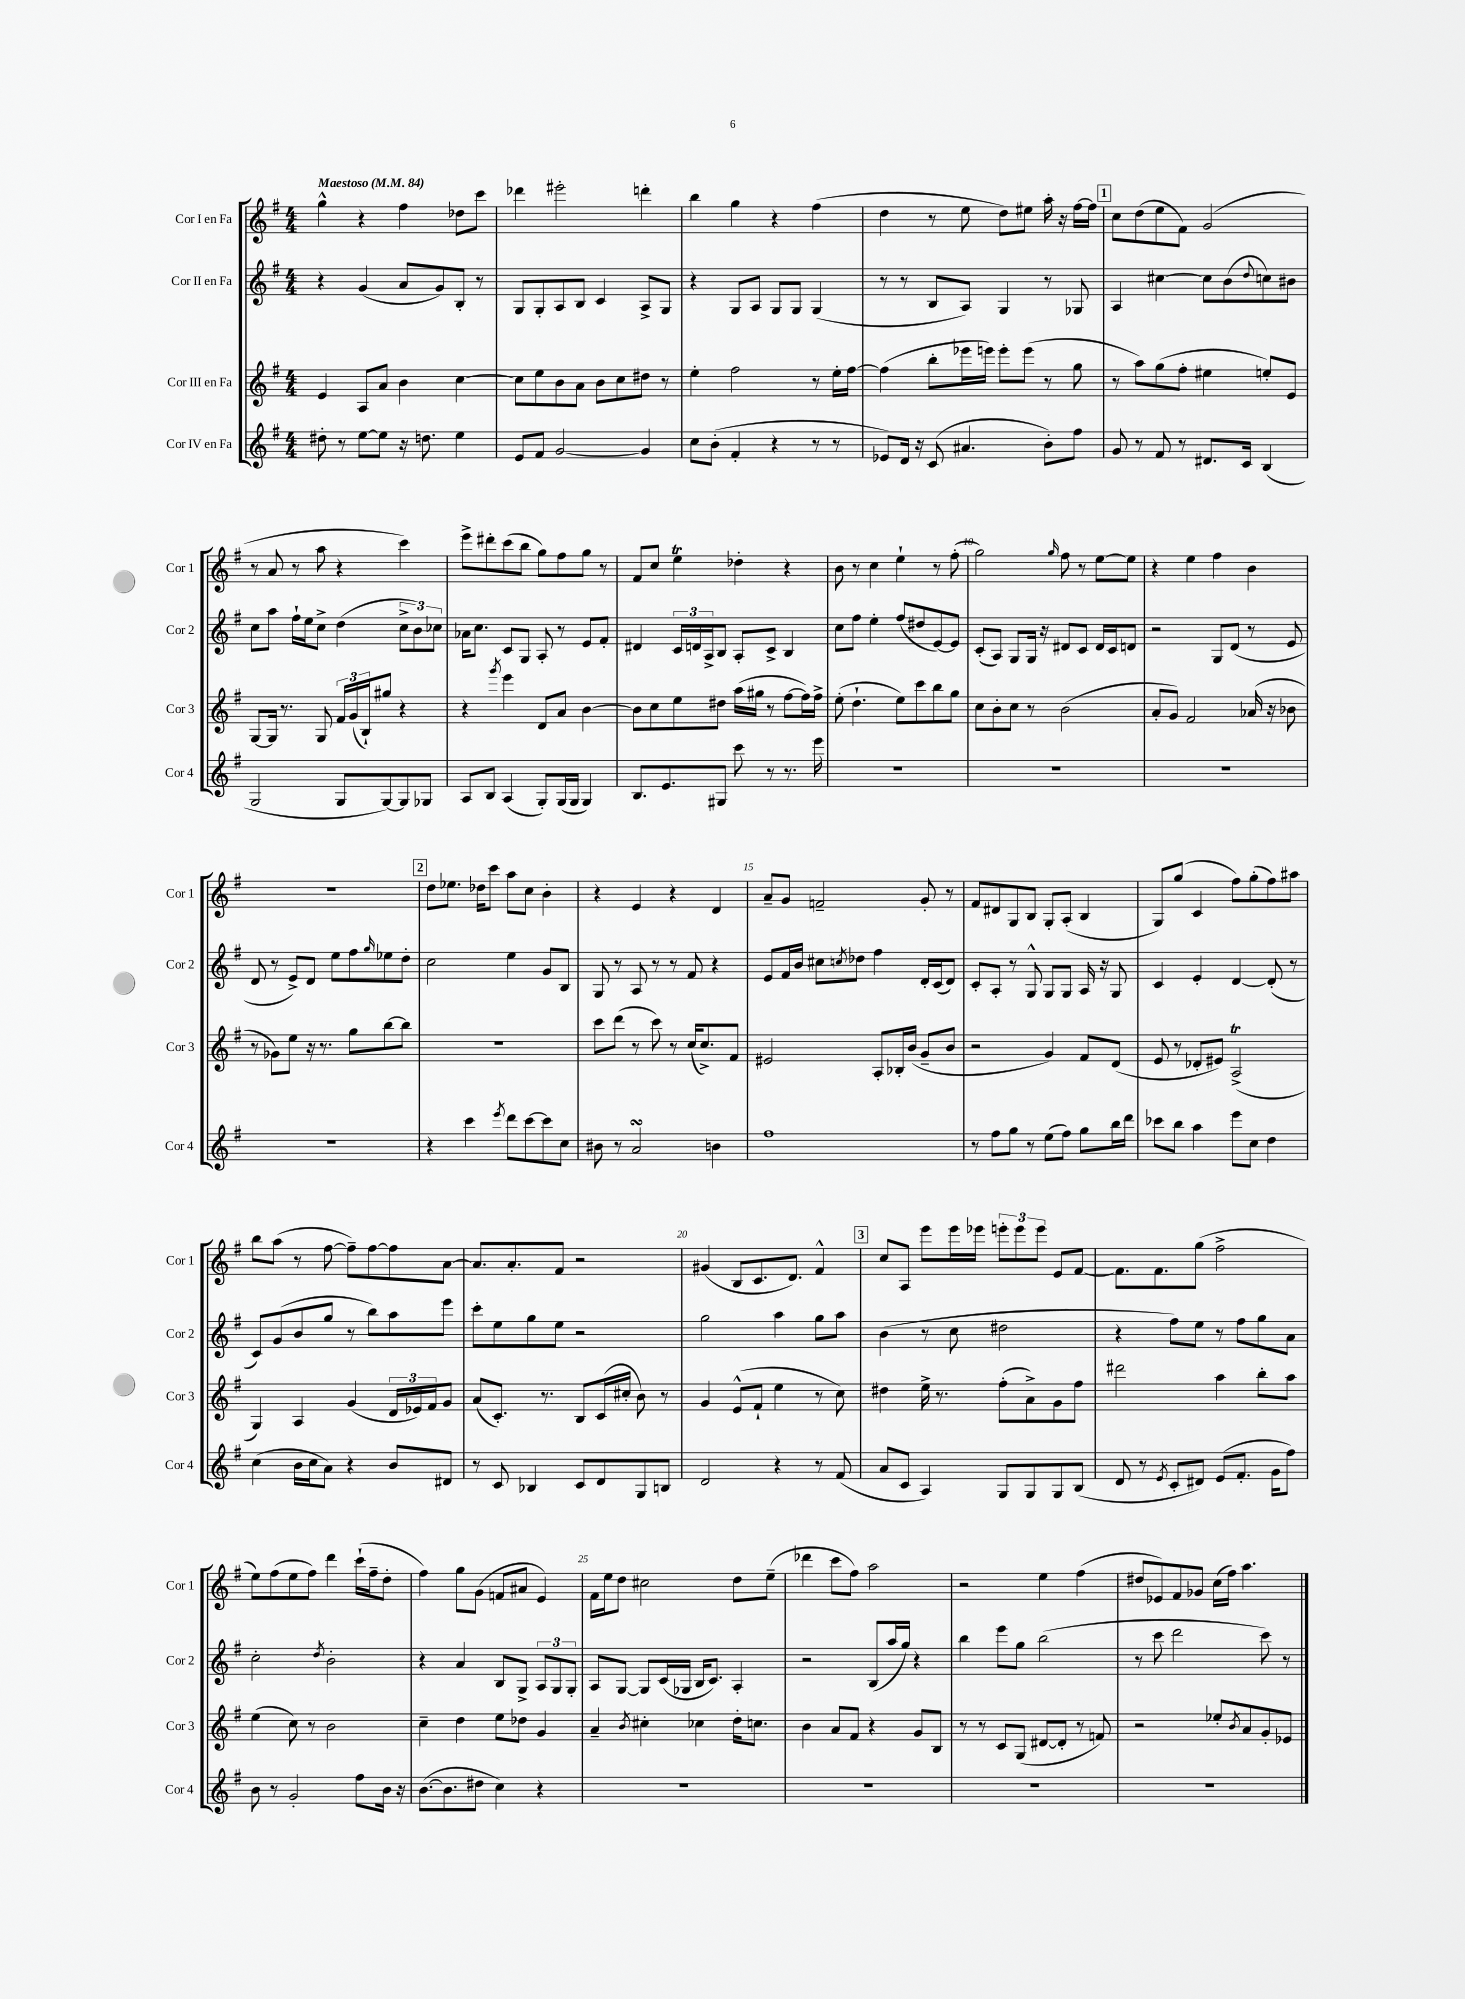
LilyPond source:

<<
\new StaffGroup <<
\new Staff = "s0" \with { instrumentName = "Cor I en Fa" shortInstrumentName = "Cor 1" } {
    \clef treble \key g \major \numericTimeSignature \time 4/4 \tempo "Maestoso" 4 = 84
    g''4-^ r4 fis''4 des''8 c'''8 |
    des'''4 eis'''2-. d'''4-. |
    b''4 g''4 r4 fis''4( |
    d''4 r8 e''8 d''8) eis''8 a''16-. r16 fis''16~ fis''16 |
    \mark \markup { \box "1" } c''8 d''8( e''8 fis'8) g'2( |
    r8 a'8 r8 a''8 r4 c'''4) |
    e'''8-> dis'''8-. c'''8( b''8 g''8) fis''8 g''8 r8 |
    fis'8 c''8 e''4\trill des''4-. r4 |
    b'8 r8 c''4 e''4-! r8 fis''8-.( |
    g''2) \grace { g''16 } fis''8 r8 e''8~ e''8 |
    r4 e''4 fis''4 b'4 |
    R1 |
    \mark \markup { \box "2" } d''8 ees''8. des''16 c'''8 a''8 c''8 b'4-. |
    r4 e'4 r4 d'4 |
    a'8-- g'8 f'2-- g'8-. r8 |
    fis'8 dis'8 g8 b8 g8-. a8-.( b4 |
    g8) g''8( c'4 fis''8) g''8-.( fis''8) ais''8 |
    b''8 a''8( r8 fis''8~ fis''8--) fis''8~ fis''8 a'8~ |
    a'8. a'8.-. fis'8 r2 |
    gis'4( b8 c'8. d'8.) fis'4-^ |
    \mark \markup { \box "3" } c''8 a8 e'''8 e'''16 ees'''16 \tuplet 3/2 { e'''8-. e'''8 e'''8 } e'8 fis'8~ |
    fis'8. fis'8. g''8( fis''2-> |
    e''8) fis''8( e''8 fis''8) d'''4 c'''16-!( fis''16-- d''8-. |
    fis''4) g''8 g'8( f'8 ais'8 e'4) |
    fis'16 e''16 d''8 cis''2 d''8 e''8--( |
    des'''4 c'''8 fis''8) a''2 |
    r2 e''4 fis''4( |
    dis''8 ees'8) fis'8 ges'8 c''16( fis''16) a''4. \bar "|." |
}
\new Staff = "s1" \with { instrumentName = "Cor II en Fa" shortInstrumentName = "Cor 2" } {
    \clef treble \key g \major \numericTimeSignature \time 4/4
    r4 g'4( a'8 g'8) b8-. r8 |
    g8 g8-. a8 b8 c'4 a8-> g8 |
    r4 g8 a8 g8 g8 g4( |
    r8 r8 b8 a8) g4 r8 ges8 |
    \mark \markup { \box "1" } a4 cis''4~ cis''8 b'8( \appoggiatura { d''8 } c''8) bis'8 |
    c''8 a''8 fis''16-! e''16 c''8-> d''4( \tuplet 3/2 { c''8-> b'8) ces''8 } |
    aes'16 c''8. c'8 g8 a8-. r8 e'8 fis'8-. |
    dis'4 \tuplet 3/2 { c'16 d'16 a16-> } b8 a8-. c'8-> b4 |
    c''8 fis''8 e''4-. fis''8( dis''8 e'8~) e'8 |
    c'8-.( a8) g8 g16 r16 dis'8 c'8 dis'16 c'16 d'8 |
    r2 g8 d'8( r8 e'8 |
    d'8 r8 e'8->) d'8 e''8 fis''8 \grace { g''16 } ees''8 d''8-. |
    \mark \markup { \box "2" } c''2 e''4 g'8 b8 |
    g8 r8 a8 r8 r8 fis'8 r4 |
    e'8 fis'16 b'16 cis''8 \acciaccatura { c''8 } des''8 fis''4 d'16-. c'16( d'8) |
    c'8-. a8-. r8 g8-^ g8 g8 a16 r16 g8 |
    c'4 e'4-. d'4~ d'8-.( r8 |
    c'8) g'8( b'8 g''8 r8 b''8) a''8 e'''8 |
    c'''8-. e''8 g''8 e''8 r2 |
    g''2 a''4 g''8 a''8 |
    \mark \markup { \box "3" } b'4( r8 c''8 dis''2 |
    r4 fis''8) e''8 r8 fis''8 g''8 a'8 |
    c''2-. \acciaccatura { d''8 } b'2-. |
    r4 a'4 b8 g8-> \tuplet 3/2 { a8 g8 g8-. } |
    a8 g8~ g8 c'16( ges16 b16 c'8.) a4-. |
    r2 b8( a''16 g''16) r4 |
    b''4 e'''8 g''8 b''2( |
    r8 c'''8 d'''2 c'''8) r8 \bar "|." |
}
\new Staff = "s2" \with { instrumentName = "Cor III en Fa" shortInstrumentName = "Cor 3" } {
    \clef treble \key g \major \numericTimeSignature \time 4/4
    e'4 a8 a'8 b'4 c''4~ |
    c''8 e''8 b'8 a'8 b'8 c''8 dis''8 r8 |
    e''4-. fis''2 r8 e''16-. fis''16~ |
    fis''4( b''8-. ees'''16 e'''16) e'''8-. e'''8( r8 g''8 |
    \mark \markup { \box "1" } r8 a''8) g''8( fis''8-. eis''4 e''8-.) e'8 |
    g8~ g16 r8. g8 \tuplet 3/2 { fis'16 g'16( b16-!) } gis''8 r4 |
    r4 \acciaccatura { g'''8 } e'''4 d'8 a'8 b'4~ |
    b'8 c''8 e''8 dis''8 a''16( gis''16 r8 fis''8~ fis''16) fis''16-> |
    e''8-.( d''4.-! e''8) c'''8 b''8 g''8 |
    c''8 b'8-. c''8 r8 b'2( |
    a'8-. g'8) fis'2 aes'16( r16 bes'8 |
    r8 ges'8) e''8 r16 r8. g''8 b''8~ b''8 |
    \mark \markup { \box "2" } R1 |
    c'''8 d'''8( r8 c'''8) r8 c''16( c''8.->) fis'8 |
    eis'2 a8-. bes16-. b'16( g'8-- b'8 |
    r2 g'4) fis'8 d'8( |
    e'8 r8 des'8-. eis'8) a2->\trill( |
    g4) a4 g'4( \tuplet 3/2 { d'16 ees'16) fis'16 } g'8 |
    a'8( c'8.-.) r8. b8 c'16( cis''16-. b'8) r8 |
    g'4 e'8-^( fis'8-! e''4 r8 c''8) |
    \mark \markup { \box "3" } dis''4 e''16-> r8. fis''8-.( a'8->) g'8 fis''8 |
    dis'''2 a''4 b''8-. a''8 |
    e''4( c''8) r8 b'2 |
    c''4-- d''4 e''8 des''8 g'4 |
    a'4-- \acciaccatura { b'8 } cis''4-. ces''4 d''16-. c''8. |
    b'4 a'8 fis'8 r4 g'8 b8 |
    r8 r8 c'8 g8( dis'8~ dis'8-. r8 f'8) |
    r2 ees''8-. \acciaccatura { b'8 } a'8 g'8-. ees'8 \bar "|." |
}
\new Staff = "s3" \with { instrumentName = "Cor IV en Fa" shortInstrumentName = "Cor 4" } {
    \clef treble \key g \major \numericTimeSignature \time 4/4
    dis''8-. r8 e''8~ e''8 r16 d''8. e''4 |
    e'8 fis'8 g'2~ g'4 |
    c''8 b'8-.( fis'4-. r4 r8 r8 |
    ees'8) d'16 r16 c'8( ais'4. b'8-.) fis''8 |
    \mark \markup { \box "1" } g'8 r8 fis'8 r8 dis'8. c'16 b4( |
    g2 g8 g8~) g8 ges8 |
    a8 b8 a4( g8-.) g16( g16 g4) |
    b8. e'8. gis8 c'''8 r8 r8. e'''16 |
    R1 |
    R1 |
    R1 |
    R1 |
    \mark \markup { \box "2" } r4 c'''4 \acciaccatura { e'''8 } d'''8 c'''8~ c'''8 c''8 |
    bis'8 r8 a'2\turn b'4 |
    fis''1 |
    r8 fis''8 g''8 r8 e''8( fis''8) g''8 b''16 d'''16 |
    ces'''8 b''8 a''4 e'''8 c''8 d''4 |
    c''4( b'16 c''16 a'8) r4 b'8 dis'8 |
    r8 c'8 bes4 c'8 d'8 g8 b8 |
    d'2 r4 r8 fis'8( |
    \mark \markup { \box "3" } a'8 c'8 a4) g8 g8 g8 b8( |
    d'8 r8 \acciaccatura { e'8 } c'8-. dis'8) e'8( fis'8.-. g'16 fis''8) |
    b'8 r8 g'2-. fis''8 b'16 r16 |
    b'8.~( b'8. dis''8 c''4) r4 |
    R1 |
    R1 |
    R1 |
    R1 \bar "|." |
}
>>
>>
\layout { \context { \Score \override BarNumber.break-visibility = ##(#f #t #t) barNumberVisibility = #(every-nth-bar-number-visible 5) } }
